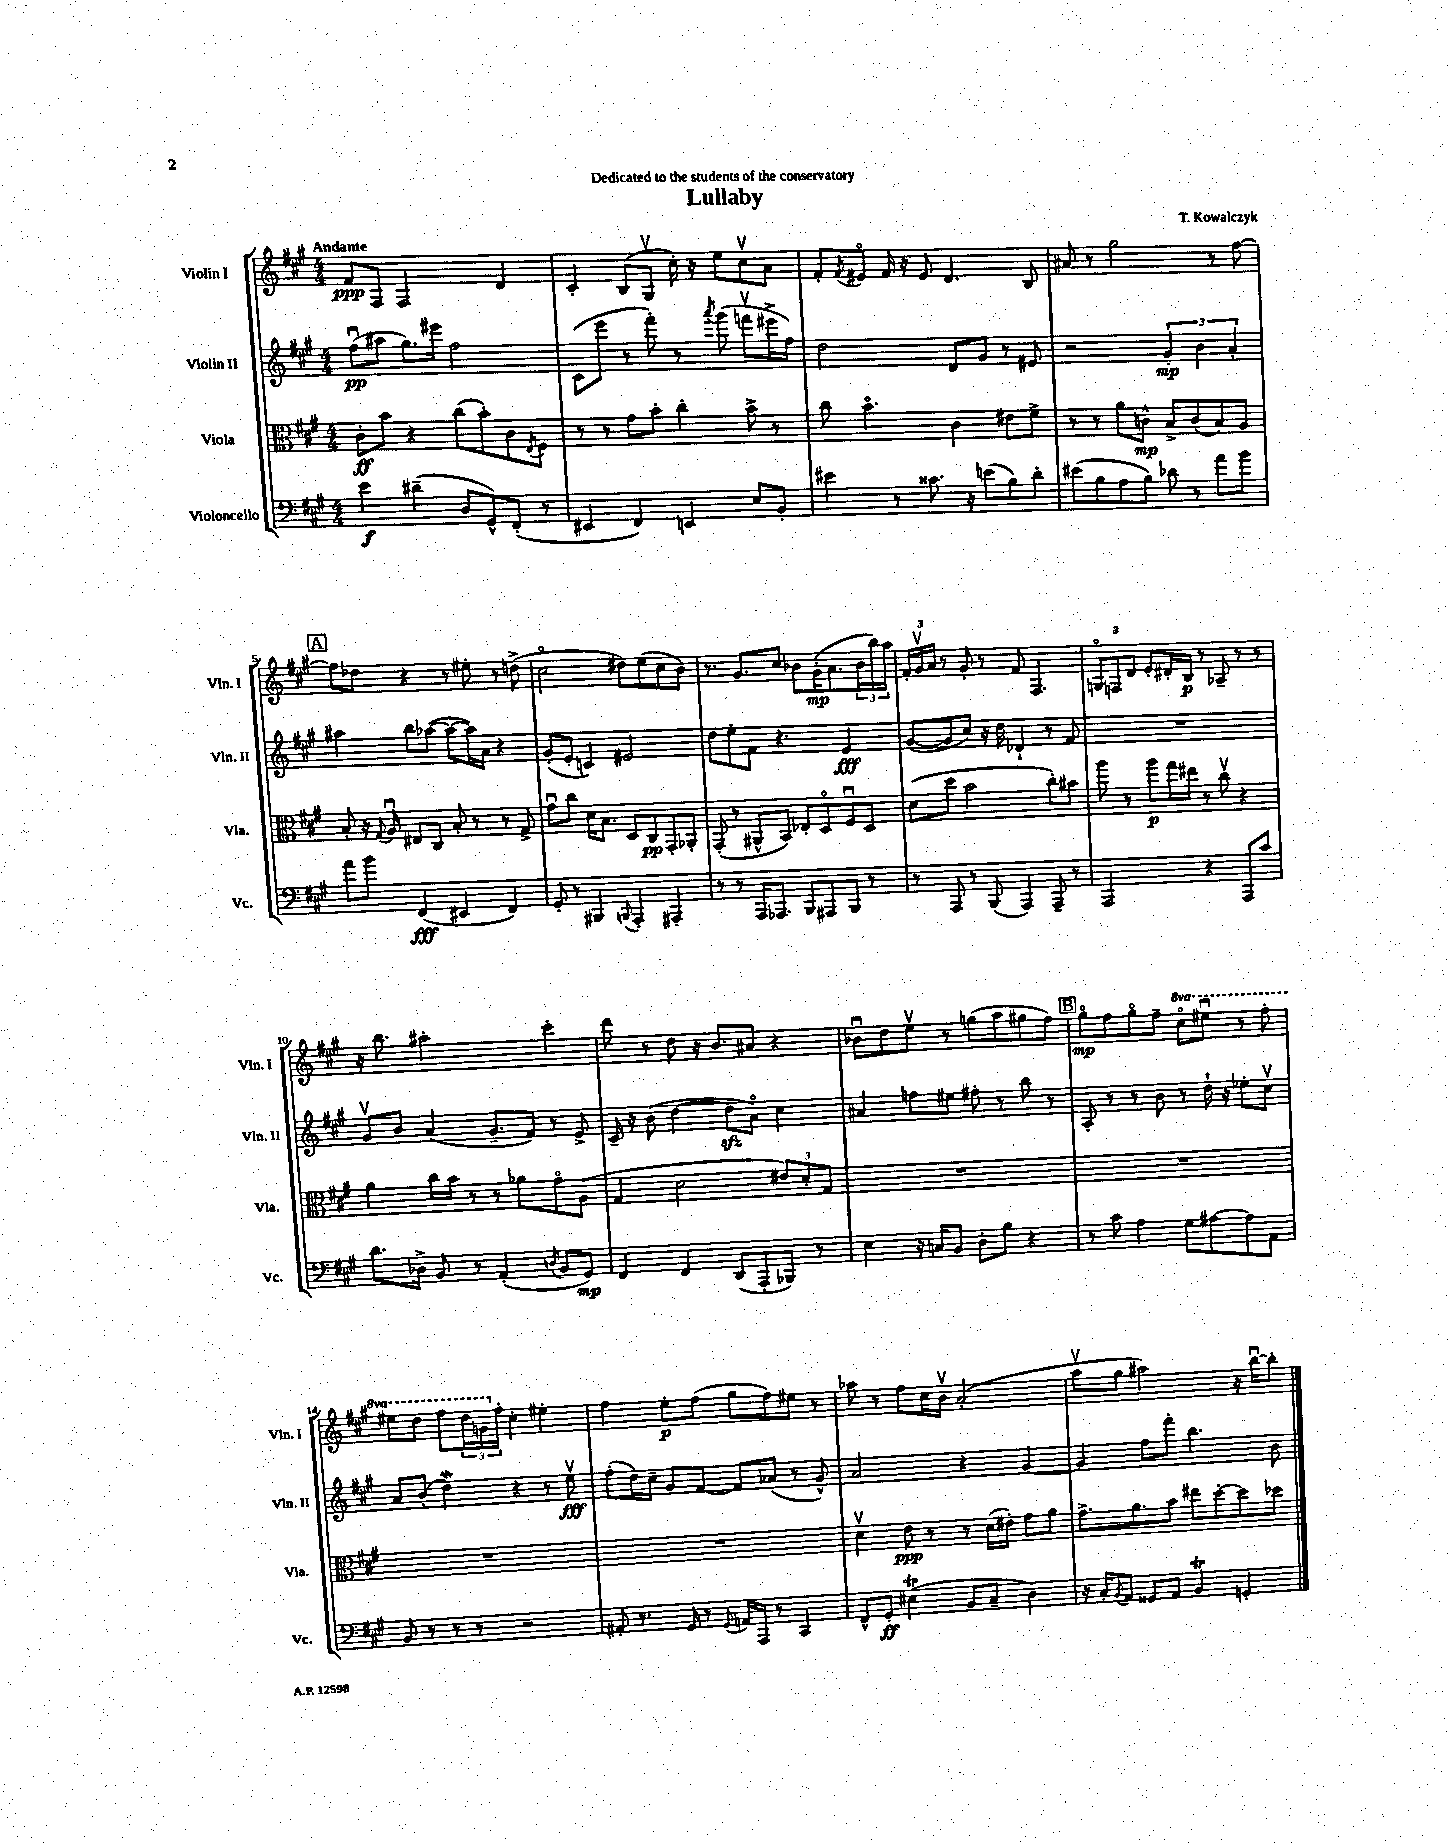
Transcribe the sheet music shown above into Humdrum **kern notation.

**kern	**dynam	**kern	**dynam	**kern	**dynam	**kern	**dynam
*part4	*part4	*part3	*part3	*part2	*part2	*part1	*part1
*staff4	*staff4	*staff3	*staff3	*staff2	*staff2	*staff1	*staff1
*I"Violoncello	*	*I"Viola	*	*I"Violin II	*	*I"Violin I	*
*I'Vc.	*	*I'Vla.	*	*I'Vln. II	*	*I'Vln. I	*
*clefF4	*	*clefC3	*	*clefG2	*	*clefG2	*
*k[f#c#g#]	*	*k[f#c#g#]	*	*k[f#c#g#]	*	*k[f#c#g#]	*
*M4/4	*	*M4/4	*	*M4/4	*	*M4/4	*
=1	=1	=1	=1	=1	=1	=1	=1
!	!	!	!	!	!	!LO:TX:a:B:t=Andante	!
4e\	f	8c#'\L	ff	(8ff#u\L	pp	8f#/L	ppp
.	.	8b\J	.	8aa#X\J	.	8F#/J	.
(4d#X~\	.	4r	.	8.gg#\L)	.	2F#/	.
.	.	.	.	16eee#X\Jk	.	.	.
8D/L	.	(8cc#\L	.	2ff#\	.	.	.
8GG#^^/)	.	8b'\)	.	.	.	.	.
(8FF#'/J	.	8c#\	.	.	.	4d/	.
.	.	8qE/	.	.	.	.	.
8r	.	8F#\J	.	.	.	.	.
=2	=2	=2	=2	=2	=2	=2	=2
4EE#X/	.	8r	.	(8c#\L	.	4c#'/	.
.	.	8r	.	8eee\J	.	.	.
4FF#/)	.	8g#\L	.	8r	.	(8B/L	.
.	.	8b'\J	.	8fff#'\)	.	8G#v/J	.
4EEn/	.	4cc#'\	.	8r	.	16cc#'\)	.
.	.	.	.	.	.	16r	.
.	.	.	.	8qaaa/	.	.	.
.	.	.	.	(8ggg#\	.	8ee\L	.
8E/L	.	8b^\	.	8fffnv\L	.	8cc#v\	.
8BB'/J	.	8r	.	16eee#X^\L	.	8a\J	.
.	.	.	.	16ff#\JJ)	.	.	.
=3	=3	=3	=3	=3	=3	=3	=3
4e#X\	.	8cc#\	.	2dd\	.	8f#'/L	.
.	.	.	.	.	.	8qf#/	.
.	.	4.b\	.	.	.	8e#X/J	.
8r	.	.	.	.	.	16f#/	.
.	.	.	.	.	.	16r	.
8.c##X\	.	.	.	.	.	8e#/	.
.	.	4c#\	.	8d/L	.	4.d/	.
16r	.	.	.	.	.	.	.
(8en\L	.	.	.	8g#/J	.	.	.
8B\)	.	8e#X\L	.	8r	.	.	.
8d'\J	.	8f#^\J	.	8e#X/	.	8B/	.
=4	=4	=4	=4	=4	=4	=4	=4
(8e#X\L	.	8r	.	2r	.	8a#X/	.
8B\	.	8r	.	.	.	8r	.
8A\	.	8a\L	.	.	.	2gg#\	.
8B\J)	.	8cn^^\J	mp	.	.	.	.
8d-X\	.	8B^/L	.	6g#'/	mp	.	.
8r	.	(8c/	.	.	.	.	.
.	.	.	.	6b\	.	.	.
8a\L	.	8B/)	.	.	.	8r	.
.	.	.	.	6a'/	.	.	.
8b\J	.	8A/J	.	.	.	[8ff#\	.
!!LO:LB:g=z
!!LO:REH:place=s1:t=A
=5	=5	=5	=5	=5	=5	=5	=5
8a\L	.	8B'/	.	4aa#X\	.	8ff#\L]	.
8b\J	.	16r	.	.	.	8dd-X\J	.
.	.	8qqG#/	.	.	.	.	.
.	.	16Au/	.	.	.	.	.
(4FF#/	fff	8E#X/L	.	8bb\L	.	4r	.
.	.	8C#/J	.	([8aa-X\J	.	.	.
4EE#X/	.	8B'/	.	8aa-\L_	.	8r	.
.	.	8r	.	16aa-\L])	.	8ee#X'\	.
.	.	.	.	16a\JJ	.	.	.
4FF#/)	.	8r	.	4r	.	8r	.
.	.	8G#^/	.	.	.	(8ddn^\	.
=6	=6	=6	=6	=6	=6	=6	=6
8GG#'/	.	8g#u\L	.	(8g#'/L	.	2cc#\	.
8r	.	8cc#\J	.	8e'/J	.	.	.
4BBB#X/	.	16d\KL	.	4cn/)	.	.	.
.	.	8.B\J	.	.	.	.	.
8qqBBBn/	.	.	.	.	.	.	.
4AAA'/	.	8D/L	.	2e#X/	.	8dd#X\L)	.
.	.	8C#/	pp	.	.	(8ee\	.
4AAA#X'/	.	8GG#'/	.	.	.	8cc#\	.
.	.	8AA-X'/J	.	.	.	8b\J)	.
=7	=7	=7	=7	=7	=7	=7	=7
8r	.	(8GG#'/	.	8dd\L	.	8.r	.
8r	.	8r	.	8ee'\	.	.	.
.	.	.	.	.	.	8.g#/L	.
16AAA/KL	.	8AA#X^^/L	.	8f#\J	.	.	.
8.AAA-X/J	.	.	.	.	.	.	.
.	.	8BB/J)	.	4.r	.	8cc#/J	.
8BBB/L	.	8E-X'/L	.	.	.	8b-X\L	.
8AAA#X/	.	8D/	.	.	.	(16g#'\K	mp
.	.	.	.	.	.	8.a\	.
8BBB/J	.	8F#u/	.	4e/	fff	.	.
8r	.	8D/J	.	.	.	24b-\L	.
.	.	.	.	.	.	24bb\)	.
.	.	.	.	.	.	24aa\JJ	.
=8	=8	=8	=8	=8	=8	=8	=8
8r	.	(8d\L	.	([8g#/L	.	24f#'/LL	.
.	.	.	.	.	.	24g#v/	.
.	.	.	.	.	.	24a/JJ	.
8AAA/	.	8dd\J	.	8g#/]	.	8r	.
8r	.	2b\	.	8cc#/J)	.	8g#'/	.
(8BBB/	.	.	.	16r	.	8r	.
.	.	.	.	16dd\	.	.	.
4AAA/)	.	.	.	4d-X`/	.	8f#/	.
.	.	.	.	.	.	4.F#/	.
8AAA~/	.	8cc#'\L)	.	8r	.	.	.
8r	.	8b#X\J	.	8f#/	.	.	.
=9	=9	=9	=9	=9	=9	=9	=9
2AAA/	.	8aa\	.	1r	.	12Gn/L	.
.	.	.	.	.	.	12Fn/	.
.	.	8r	.	.	.	.	.
.	.	.	.	.	.	12d/J	.
.	.	8aa\L	p	.	.	8e'/L	.
.	.	16gg#\L	.	.	.	16d#X'/L	.
.	.	16ee#X\JJ	.	.	.	16B/JJ	p
4r	.	8r	.	.	.	8r	.
.	.	8cc#v\	.	.	.	8A-X~/	.
8AAA/L	.	4r	.	.	.	8r	.
8c#/J	.	.	.	.	.	8r	.
!!LO:LB:g=z
=10	=10	=10	=10	=10	=10	=10	=10
8.d\L	.	4a\	.	8g#v/L	.	16r	.
.	.	.	.	.	.	8.bb\	.
.	.	.	.	8b/J	.	.	.
16D-X^\Jk	.	.	.	.	.	.	.
8BB/	.	16cc#\LL	.	(4a/	.	2aa#X'\	.
.	.	16b\JJ	.	.	.	.	.
8r	.	8r	.	.	.	.	.
(4AA'/	.	8r	.	8.g#~/L	.	.	.
.	.	8a-X\L	.	.	.	.	.
.	.	.	.	16f#/Jk)	.	.	.
8qDn/	.	.	.	.	.	.	.
8BB/L	.	8g#\	.	8r	.	4ccc#'\	.
8GG#/J)	mp	(8A\J	.	8e^/	.	.	.
=11	=11	=11	=11	=11	=11	=11	=11
4FF#/	.	4G#/	.	16c#~/	.	8ddd\	.
.	.	.	.	16r	.	.	.
.	.	.	.	(8b\	.	8r	.
4FF#/	.	2d\	.	[4dd\	.	8dd\	.
.	.	.	.	.	.	16r	.
.	.	.	.	.	.	8.b/L	.
(8DD/L	.	.	.	8ddzz\L]	.	.	.
8AAA'/	.	.	.	8a\J)	.	8a#X/J	.
8BBB-X/J)	.	12e#X/L)	.	4cc#\	.	4r	.
.	.	12d'/	.	.	.	.	.
8r	.	.	.	.	.	.	.
.	.	12G#/J	.	.	.	.	.
=12	=12	=12	=12	=12	=12	=12	=12
4E\	.	1r	.	4a#X/	.	8b-Xu\L	.
.	.	.	.	.	.	8dd\	.
16r	.	.	.	8ffn\L	.	8eev\J	.
16Cn/KL	.	.	.	.	.	.	.
8BB/J	.	.	.	8ee#X\J	.	8r	.
8D'\L	.	.	.	8ff#X'\	.	(8ggn\L	.
8B\J	.	.	.	8r	.	8aa\	.
4r	.	.	.	8bb\	.	8gg#X\	.
.	.	.	.	8r	.	8ff#\J)	.
!!LO:REH:place=s1:t=B
=13	=13	=13	=13	=13	=13	=13	=13
8r	.	1r	.	8A'/	.	8gg#\L	mp
8c#\	.	.	.	8r	.	8ff#\	.
4A\	.	.	.	8r	.	8gg#\	.
.	.	.	.	8b\	.	8ff#~\J	.
*	*	*	*	*	*	*8va	*
8G#\L	.	.	.	8r	.	8ccc#\L	.
[8A#X\	.	.	.	16dd`\	.	8eee#Xu\J	.
.	.	.	.	16r	.	.	.
8A#\]	.	.	.	8ee-X'\L	.	8r	.
8AA\J	.	.	.	8cc#v\J	.	8fff#'\	.
!!LO:LB:g=z
=14	=14	=14	=14	=14	=14	=14	=14
8BB/	.	1r	.	8a/L	.	8eee#X\L	.
8r	.	.	.	(8b'/J	.	8ddd\J	.
8r	.	.	.	4ddw\)	.	8fff#\L	.
8r	.	.	.	.	.	24ddd\L	.
.	.	.	.	.	.	24ggn\	.
*	*	*	*	*	*	*X8va	*
.	.	.	.	.	.	24ff#'\JJ	.
2r	.	.	.	4r	.	4cc#'\	.
.	.	.	.	8r	.	4ee#X'\	.
.	.	.	.	8eev\	fff	.	.
=15	=15	=15	=15	=15	=15	=15	=15
8AA#X'/	.	1r	.	(8ff#'\L	.	4ff#\	.
8.r	.	.	.	16dd\L)	.	.	.
.	.	.	.	16cc#~\JJ	.	.	.
.	.	.	.	8g#/L	.	8ee'\L	p
16GG#/	.	.	.	.	.	.	.
8r	.	.	.	[8f#/J	.	(8ff#\J	.
8qqGG#/	.	.	.	.	.	.	.
16AAn/LL	.	.	.	8f#/L]	.	8gg#\L	.
16AAA/JJ	.	.	.	.	.	.	.
8r	.	.	.	(8a-X/J	.	8ff#\)	.
4CC#/	.	.	.	8r	.	8ee#X\J	.
.	.	.	.	8g#^^/)	.	8r	.
=16	=16	=16	=16	=16	=16	=16	=16
8FF#^^/L	.	4dv\	.	2a/	.	8aa-X\	.
8GG#'/J	ff	.	.	.	.	8r	.
(4E#Xt\	.	8e\	ppp	.	.	8ff#\L	.
.	.	8r	.	.	.	16cc#\L	.
.	.	.	.	.	.	16bv\JJ	.
8BB/L	.	8r	.	4r	.	(2a'/	.
8C#~/J	.	(16d\LL	.	.	.	.	.
.	.	16e#X'\JJ)	.	.	.	.	.
4D\)	.	8g#\L	.	[4g#/	.	.	.
.	.	8a\J	.	.	.	.	.
=17	=17	=17	=17	=17	=17	=17	=17
16r	.	8.g#^\L	.	4g#/]	.	8aav\L	.
16C#'/KL	.	.	.	.	.	.	.
8qBB/	.	.	.	.	.	.	.
8AA/J	.	.	.	.	.	8gg#\J	.
.	.	8.a\	.	.	.	.	.
8GG##X/L	.	.	.	8ff#\L	.	2aa#X\)	.
8AA/J	.	8b\J	.	8fff#'\J	.	.	.
4BBT/	.	8ee#X\L	.	4.bb\	.	.	.
.	.	[8dd'\	.	.	.	.	.
4GGn'/	.	8dd\]	.	.	.	16r	.
.	.	.	.	.	.	[16bbu\KL	.
.	.	8dd-X\J	.	8b\	.	8bb'\J]	.
==	==	==	==	==	==	==	==
*-	*-	*-	*-	*-	*-	*-	*-
